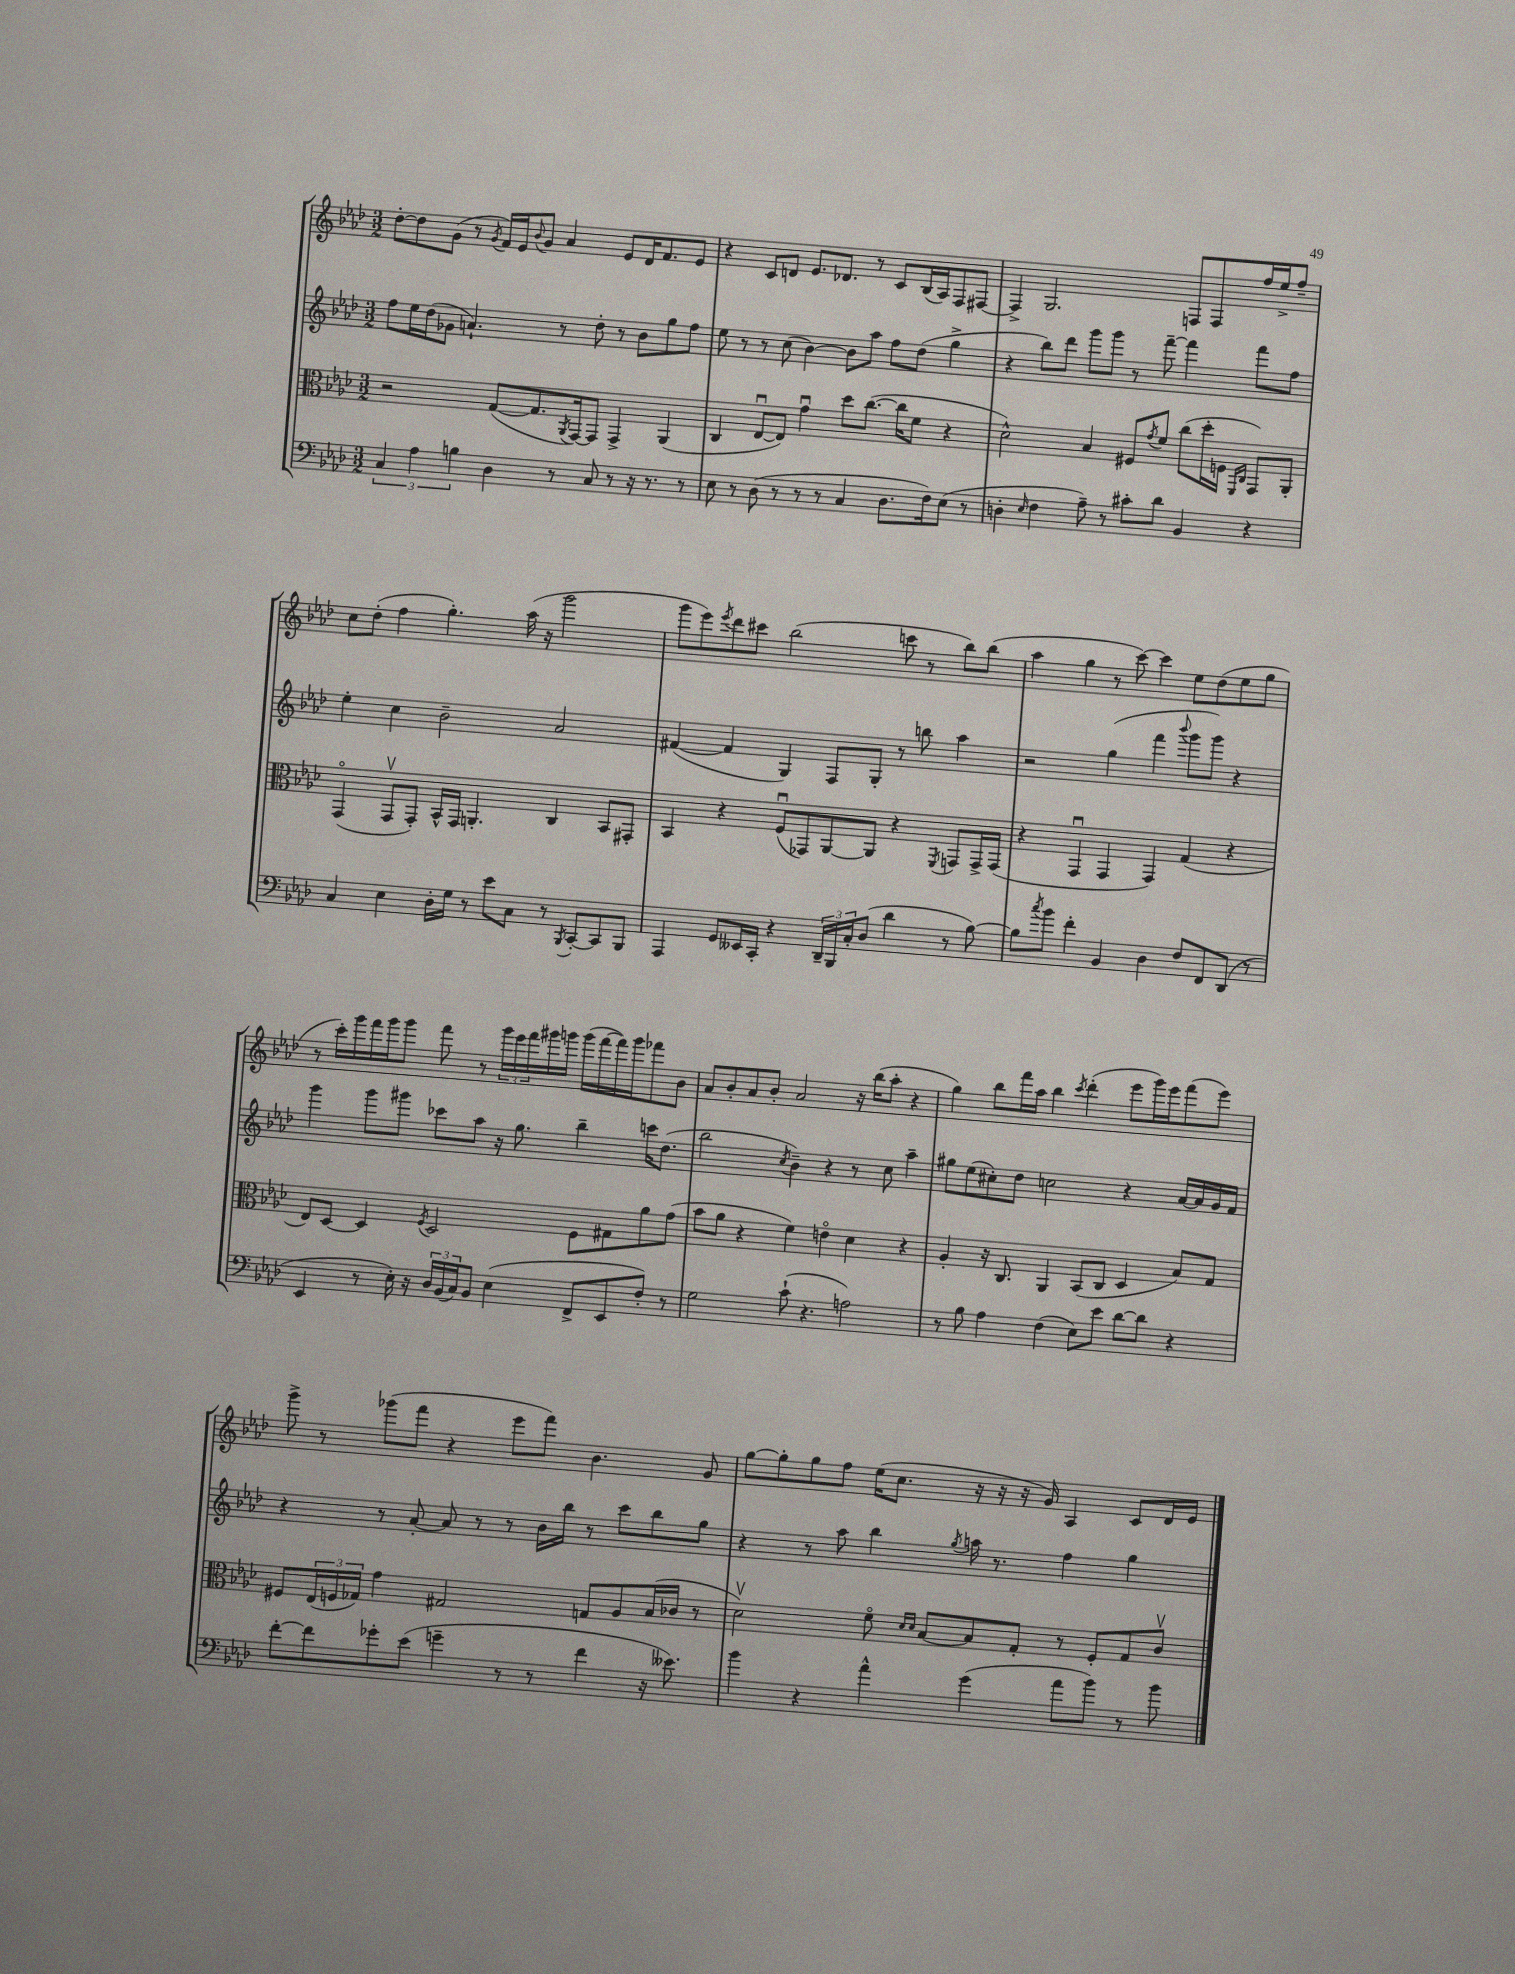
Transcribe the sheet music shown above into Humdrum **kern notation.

**kern	**kern	**kern	**kern
*staff4	*staff3	*staff2	*staff1
*clefF4	*clefC3	*clefG2	*clefG2
*k[b-e-a-d-]	*k[b-e-a-d-]	*k[b-e-a-d-]	*k[b-e-a-d-]
*M3/2	*M3/2	*M3/2	*M3/2
6C	2r	8ff	[8dd-'
.	.	16ee-	8dd-]
6A-	.	.	.
.	.	(16dd-	.
.	.	8g-	(8g
6B	.	.	.
.	.	4.a`)	8r
.	.	.	8qg
4D-	([8G	.	16f)
.	.	.	16e-
.	.	.	8qqb-
.	8.G]	.	8g
8r	.	8r	4a-
.	8qAA-	.	.
.	[16GG)	.	.
8C	8GG]	8dd-'	.
8r	4GG^	8r	8e-
16r	.	8b-	16d-
8.r	.	.	8.f
.	(4AA-	8gg	.
8r	.	8ff	8e-
=	=	=	=
8E-	4C	8ee-	4r
8r	.	8r	.
(8D-	[8E-u	8r	8c
8r	8E-])	(8cc	8d
8r	4gu	[4b-)	8.e-
8r	.	.	.
.	.	.	8.d-
4C	8dd-	8b-]	.
.	([8.cc	8aa-	8r
8.D-	.	8ff	8c
.	16cc]	.	.
.	8f	(8dd-	(16B-
16F)	.	.	16A-)
(8E-	4r	4gg^	8F
8r	.	.	[8F#
=	=	=	=
4D'	2d-^^)	4r	4F#^]
16qqE-	.	.	.
4F	.	8bb-)	2.G
.	.	8ddd-	.
8A-~)	4B-	8ggg	.
8r	.	8ggg	.
8c#'	8F#	8r	.
.	8qg	.	.
8d-	8f	[8fff~	.
4BB-	(8cc	4fff]	8F
.	16dd-'	.	8F
.	16F	.	.
.	16qqFF	.	.
.	16qqC	.	.
4r	8GG)	8fff	16ff
.	.	.	16ee-^
.	8AA-'	8ff	8ff~
=	=	=	=
4C	(4GGo	4ee-'	8cc
.	.	.	(8dd-'
4E-	8GGv	4cc	4ff
.	8GG')	.	.
16D-'	16BB-^^	2b-~	4.gg')
16G	16GG	.	.
8r	4.AA'	.	.
8e-	.	.	.
8C	.	.	(16aa-
.	.	.	16r
8r	4C	2a-	2ggg
8qBBB-	.	.	.
[8CC'	.	.	.
8CC]	8BB-	.	.
8BBB-	8GG#'	.	.
=	=	=	=
4AAA-	4BB-	([4f#	8ggg
.	.	.	8eee-)
.	.	.	8qeee-
8GG	4r	4f#]	8ddd-
16EE--	.	.	8ccc#
16CC'	.	.	.
4r	(8Fu	4G)	(2bb-
.	8GG-)	.	.
24DD-~	[8AA-	8F	.
24BBB-	.	.	.
24C'	.	.	.
(8D-	8AA-]	8G'	.
4d-	4r	8r	8ccc
.	.	8bb	8r
.	8qFF	.	.
8r	8GG	4aa-	8bb-)
[8B-)	16GG^	.	(8bb-
.	(16GG	.	.
=	=	=	=
8B-]	4r	2r	4aa-
8qcc	.	.	.
8b-	.	.	.
4f'	4GGu	.	4gg
4BB-	4GG	(4gg	8r
.	.	.	[8ccc)
4D-	4GG)	4fff	4ccc]
.	.	8qqbbb-	.
8F	(4G	8ggg	8ee-
8FF	.	8ggg)	(8dd-
(8DD-	4r	4r	8ee-
8r	.	.	8gg
=	=	=	=
4EE-	8E-)	4ggg	8r
.	[8D-	.	16ccc')
.	.	.	16ggg
8r	4D-]	8ggg	16fff
.	.	.	16ggg
16E-')	.	8ggg#	8ggg
16r	.	.	.
.	8qF	.	.
24D-	2D-	8ccc-	8fff
(24BB-	.	.	.
24C)	.	.	.
8BB-	.	8aa-	8r
(4E-	.	16r	24ggg
.	.	.	24eee-
.	.	8.gg	.
.	.	.	24fff
.	.	.	16ggg#
.	.	.	16ggg
8FF^	8F	4bb-~	(16ggg
.	.	.	[16fff
8EE-	8G#	.	16fff])
.	.	.	16ggg
8F')	8a-	16ccc	8fff-
.	.	(8.dd-	.
8r	(8g	.	8b-
=	=	=	=
2G	8b-	2bb-	8a-
.	8a-	.	8b-'
.	4r	.	8a-
.	.	.	8b-'
.	.	8qcc	.
(8c`	4f)	4b-~)	2a-
4.r	.	.	.
.	4eo	4r	.
2A)	4d-	8r	16r
.	.	.	(16bb-
.	.	8cc	8aa-'
.	4r	4aa-~	4r
=	=	=	=
8r	4A-'	8gg#	4gg)
8B-	.	(8ee-	.
4A-	16r	8cc#')	8bb-
.	8.C	.	.
.	.	8dd-	16fff
.	.	.	16aa-
(4F	4AA-	2cc	4bb-
.	.	.	8qccc
8E-)	(8BB-	.	(4ddd-'
8e-	8C	.	.
[8d-	4D-	4r	8eee-
8d-]	.	.	16ggg)
.	.	.	16eee-
4r	8B-)	[16a-	(8fff
.	.	16a-]	.
.	8G	16g	8eee-)
.	.	16f	.
=	=	=	=
[8f'	8F#	4r	8ggg^
8f]	(24E-	.	8r
.	24F	.	.
.	24G-)	.	.
8g-'	4g	8r	(8ggg-
(8e-	.	[8a-'	8fff
4g~	2G#	8a-]	4r
.	.	8r	.
8r	.	8r	8eee-
8r	.	16b-	8fff)
.	.	16bb-	.
4f	8G	8r	4.b-
.	8A-	8ccc	.
16r	(16B-	8bb-	.
8.e--)	16c-	.	.
.	8r	8gg	8g
=	=	=	=
4b-	2d-v)	4r	[8gg
.	.	.	8gg']
4r	.	8r	8gg
.	.	8aa-	8ff
4a-^^	8fo	4bb-	(16ee-
.	.	.	8.cc
.	16qqd-	.	.
.	16qqd-	.	.
.	[8B-	.	.
.	.	8qgg	.
(4g	8B-]	16aa	16r
.	.	8.r	16r
.	8G'	.	16r
.	.	.	16g)
8a-	8r	4ff	4A-
8b-)	8F'	.	.
8r	8G	4gg	8c
8b-	8cv	.	16d-
.	.	.	16e-
==	==	==	==
*-	*-	*-	*-
